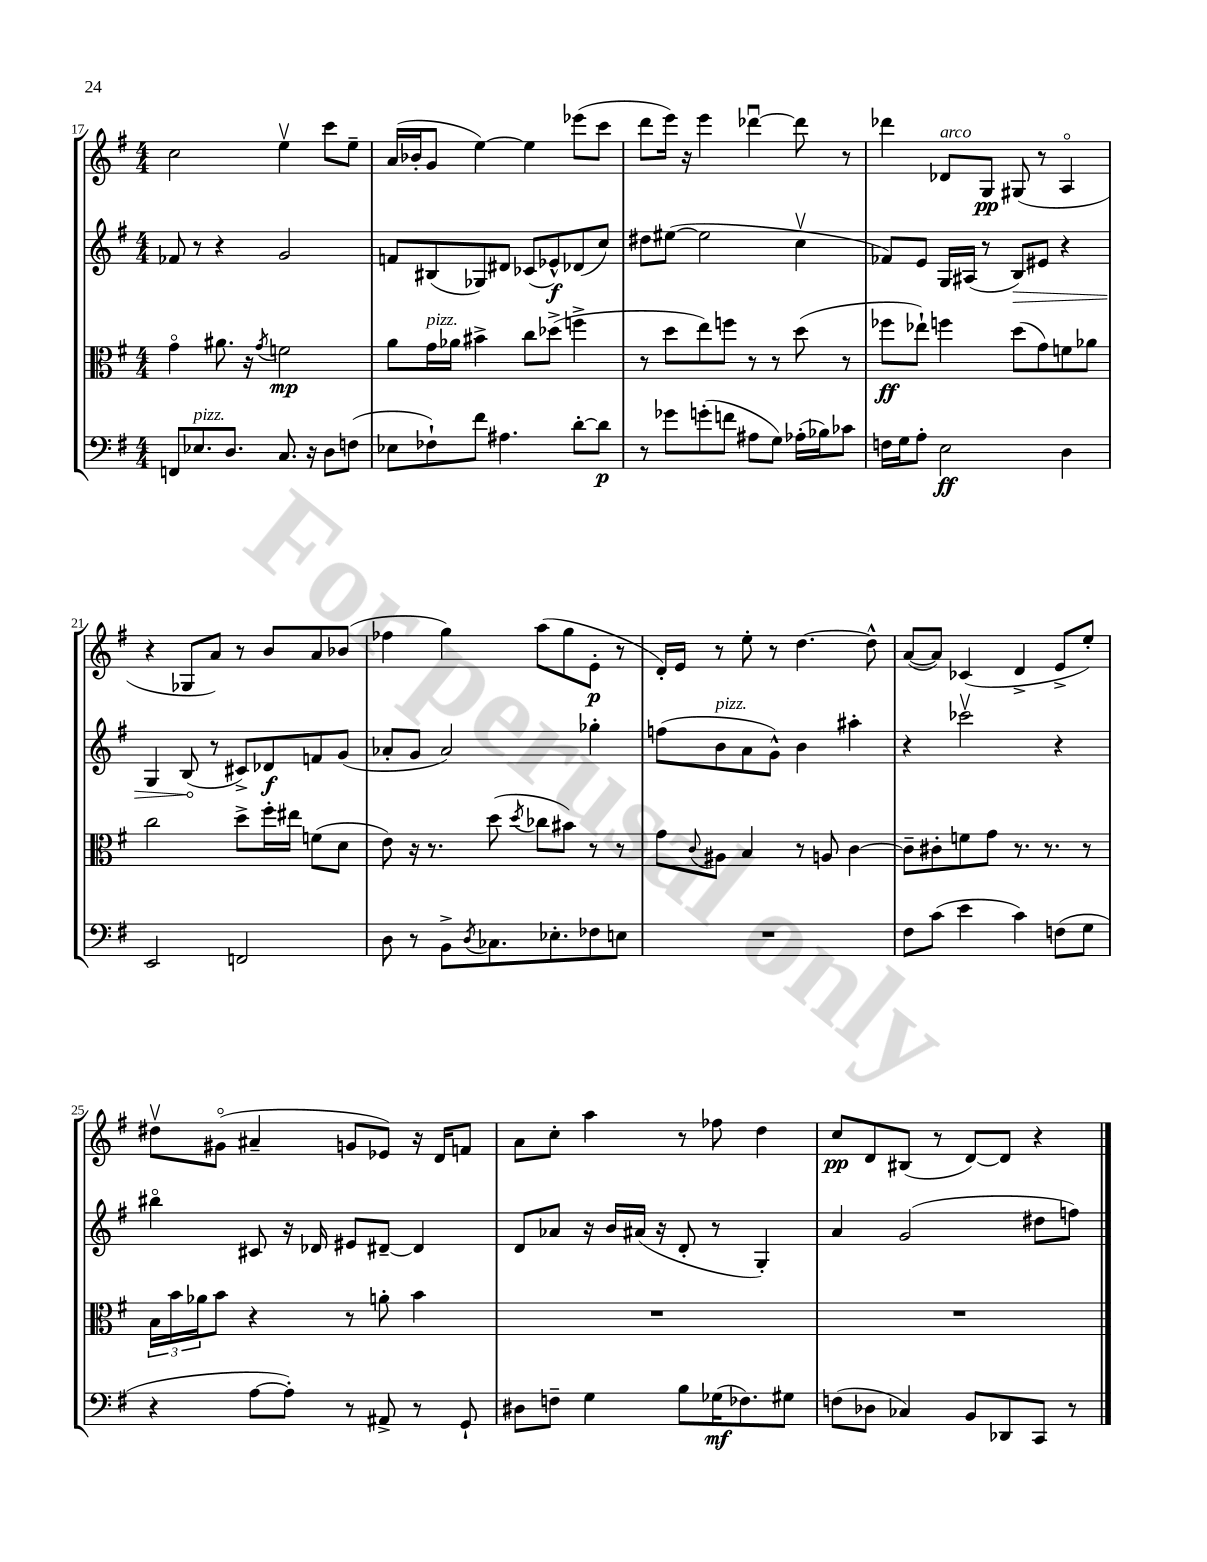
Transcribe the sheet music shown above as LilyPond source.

<<
\new StaffGroup <<
\new Staff = "s0" {
    \clef treble \key g \major \numericTimeSignature \time 4/4
    c''2 e''4\upbow c'''8 e''8-- |
    a'16( bes'16-. g'8 e''4~) e''4 ees'''8( c'''8 |
    d'''8 e'''16) r16 e'''4 des'''4~\downbow des'''8 r8 |
    des'''4 des'8^\markup { \italic "arco" } g8\pp gis8( r8 a4\flageolet |
    r4 ges8 a'8) r8 b'8 a'8 bes'8( |
    fes''4 g''4) a''8( g''8 e'8-.\p r8 |
    d'16-.) e'16 r8 e''8-. r8 d''4.~ d''8-^ |
    a'8~( a'8) ces'4( d'4-> e'8-> e''8-.) |
    dis''8\upbow gis'8\flageolet( ais'4-- g'8 ees'8) r16 d'16 f'8 |
    a'8 c''8-. a''4 r8 fes''8 d''4 |
    c''8\pp d'8 bis8( r8 d'8~) d'8 r4 \bar "|." |
}
\new Staff = "s1" {
    \clef treble \key g \major \numericTimeSignature \time 4/4
    fes'8 r8 r4 g'2 |
    f'8 bis8( ges8) dis'8 ces'8( ees'8-^\f) des'8( c''8) |
    dis''8 eis''8~( eis''2 c''4\upbow |
    fes'8) e'8 g16 ais16( r8 \once \override Hairpin.circled-tip = ##t b8\>) eis'8 r4 |
    g4 b8\!( r8 cis'8->) des'8\f f'8 g'8( |
    aes'8-. g'8 aes'2) ges''4-. |
    f''8( b'8^\markup { \italic "pizz." } a'8 g'8-^) b'4 ais''4-. |
    r4 ces'''2\upbow r4 |
    bis''4\flageolet cis'8 r16 des'16 eis'8 dis'8~-- dis'4 |
    d'8 aes'8 r16 b'16 ais'16( r16 d'8-. r8 g4-.) |
    a'4 g'2( dis''8 f''8) \bar "|." |
}
\new Staff = "s2" {
    \clef alto \key g \major \numericTimeSignature \time 4/4
    g'4\flageolet ais'8. r16 \acciaccatura { g'8 } f'2\mp |
    a'8 g'16^\markup { \italic "pizz." } aes'16 bis'4-> c''8 des''8->( f''4-> |
    r8 d''8 e''8) f''8 r8 r8 d''8( r8 |
    fes''8\ff ees''8-!) f''4 d''8( g'8) f'8 aes'8 |
    c''2 d''8-> fis''16-. eis''16 f'8( d'8 |
    e'8) r16 r8. d''8( \acciaccatura { d''8 } ces''8 bis'8) r8 r8 |
    g'8 \appoggiatura { c'8 } ais8 b4 r8 a8 c'4~ |
    c'8-- cis'8-. f'8 g'8 r8. r8. r8 |
    \tuplet 3/2 { b16 b'16 aes'16 } b'8 r4 r8 a'8-. b'4 |
    R1 |
    R1 \bar "|." |
}
\new Staff = "s3" {
    \clef bass \key g \major \numericTimeSignature \time 4/4
    f,8 ees8.^\markup { \italic "pizz." } d8. c8. r16 d8 f8( |
    ees8 fes8-!) fis'8 ais4. d'8~-. d'8\p |
    r8 ges'8 g'8-.( f'8 ais8 g8) aes16-.( bes16) ces'8 |
    f16 g16 a8-. e2\ff d4 |
    e,2 f,2 |
    d8 r8 b,8-> \acciaccatura { d8 } ces8. ees8.-. fes8 e8 |
    R1 |
    fis8 c'8( e'4 c'4) f8( g8 |
    r4 a8~ a8-.) r8 ais,8-> r8 g,8-! |
    dis8 f8-- g4 b8 ges16\mf( fes8.) gis8 |
    f8( des8 ces4) b,8 des,8 c,8 r8 \bar "|." |
}
>>
>>
\layout { \context { \Score currentBarNumber = #17 } }
